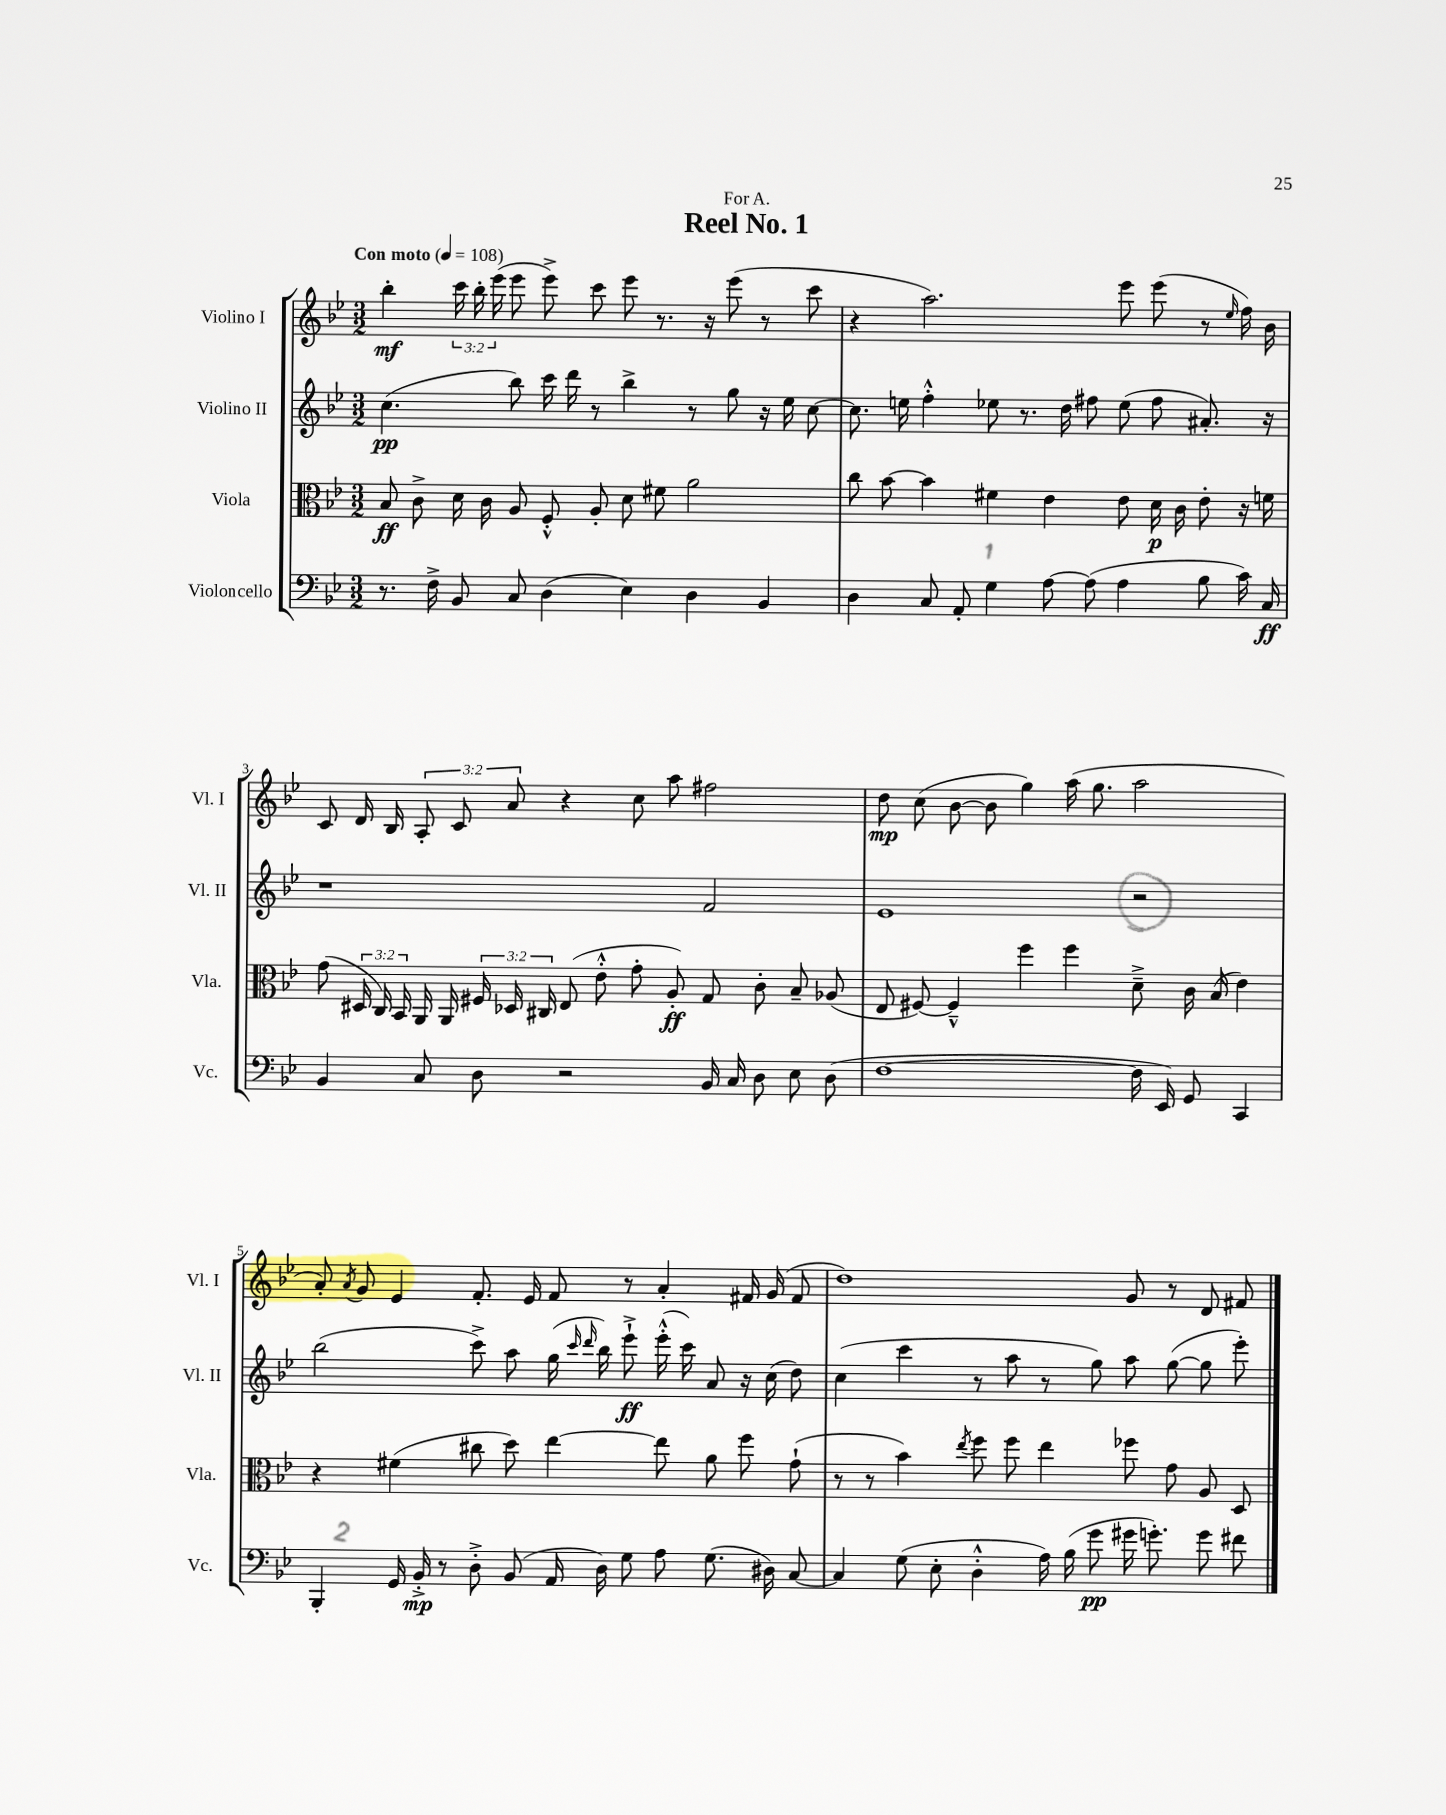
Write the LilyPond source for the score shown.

\header { title = "Reel No. 1" dedication = "For A." }
<<
\new StaffGroup <<
\new Staff = "s0" \with { instrumentName = "Violino I" shortInstrumentName = "Vl. I" } {
    \clef treble \key bes \major \numericTimeSignature \time 3/2 \override Staff.TupletNumber.text = #tuplet-number::calc-fraction-text \tempo "Con moto" 4 = 108
    \autoBeamOff bes''4-.\mf \tuplet 3/2 { c'''16 bes''16-. ees'''16( } ees'''8 ees'''8->) c'''8 ees'''8 r8. r16 ees'''8( r8 c'''8 |
    r4 a''2.) ees'''8 ees'''8( r8 \grace { ees''16 } f''16) bes'16 |
    c'8 d'16 bes16 \tuplet 3/2 { a8-. c'8 a'8 } r4 c''8 a''8 fis''2 |
    d''8\mp c''8( bes'8~ bes'8 g''4) a''16( g''8. a''2 |
    a'8-.) \acciaccatura { a'8 } g'8 ees'4 f'8.-. ees'16 f'8 r8 a'4-. fis'16 g'16( fis'8 |
    d''1) g'8 r8 d'8 fis'8 \bar "|." |
}
\new Staff = "s1" \with { instrumentName = "Violino II" shortInstrumentName = "Vl. II" } {
    \clef treble \key bes \major \numericTimeSignature \time 3/2
    \autoBeamOff c''4.\pp( bes''8) c'''16 d'''16 r8 bes''4-> r8 g''8 r16 ees''16 c''8~ |
    c''8. e''16 f''4-.-^ ees''8 r8. d''16 fis''8 ees''8( fis''8 ais'8.-.) r16 |
    r1 f'2 |
    ees'1 r2 |
    bes''2( c'''8->) a''8 g''16( \grace { c'''16 d'''16 } bes''16) ees'''8-!->\ff ees'''16-.-^( c'''16) a'8 r16 c''16( d''8) |
    c''4( c'''4 r8 a''8 r8 g''8) a''8 g''8~( g''8 ees'''8-.) \bar "|." |
}
\new Staff = "s2" \with { instrumentName = "Viola" shortInstrumentName = "Vla." } {
    \clef alto \key bes \major \numericTimeSignature \time 3/2 \override Staff.TupletNumber.text = #tuplet-number::calc-fraction-text
    \autoBeamOff bes8\ff c'8-> d'16 c'16 a8 f8-.-^ a8-. d'8 fis'8 a'2 |
    c''8 bes'8~ bes'4 fis'4 ees'4 ees'8 d'16\p c'16 ees'8-. r16 f'16 |
    g'8( \tuplet 3/2 { dis16 c16) bes,16 } a,16 a,16 \tuplet 3/2 { fis16 des16 cis16 } ees8( ees'8-.-^ g'8-. a8-.\ff) g8 c'8-. bes8-- aes8( |
    ees8 fis8~) fis4---^ f''4 f''4 d'8---> c'16 bes16( ees'4) |
    r4 fis'4( cis''8 d''8) ees''4~ ees''8 a'8 f''8 g'8-!( |
    r8 r8 bes'4) \acciaccatura { ees''8 } f''8 f''8 ees''4 fes''8 g'8 a8 d8 \bar "|." |
}
\new Staff = "s3" \with { instrumentName = "Violoncello" shortInstrumentName = "Vc." } {
    \clef bass \key bes \major \numericTimeSignature \time 3/2
    \autoBeamOff r8. f16-> bes,8 c8 d4( ees4) d4 bes,4 |
    d4 c8 a,8-. g4 a8~ a8( a4 bes8 c'16) c16\ff |
    bes,4 c8 d8 r2 bes,16 c16 d8 ees8 d8( |
    f1~ f16 ees,16) g,8 c,4 |
    bes,,4-. g,16 bes,16-.->\mp r8 d8-.-> bes,8( a,16 d16) g8 a8 g8.( dis16) c8~ |
    c4 g8( ees8-. d4-.-^ a16) bes16( g'8\pp gis'16 g'8.-.) g'8 fis'8 \bar "|." |
}
>>
>>
